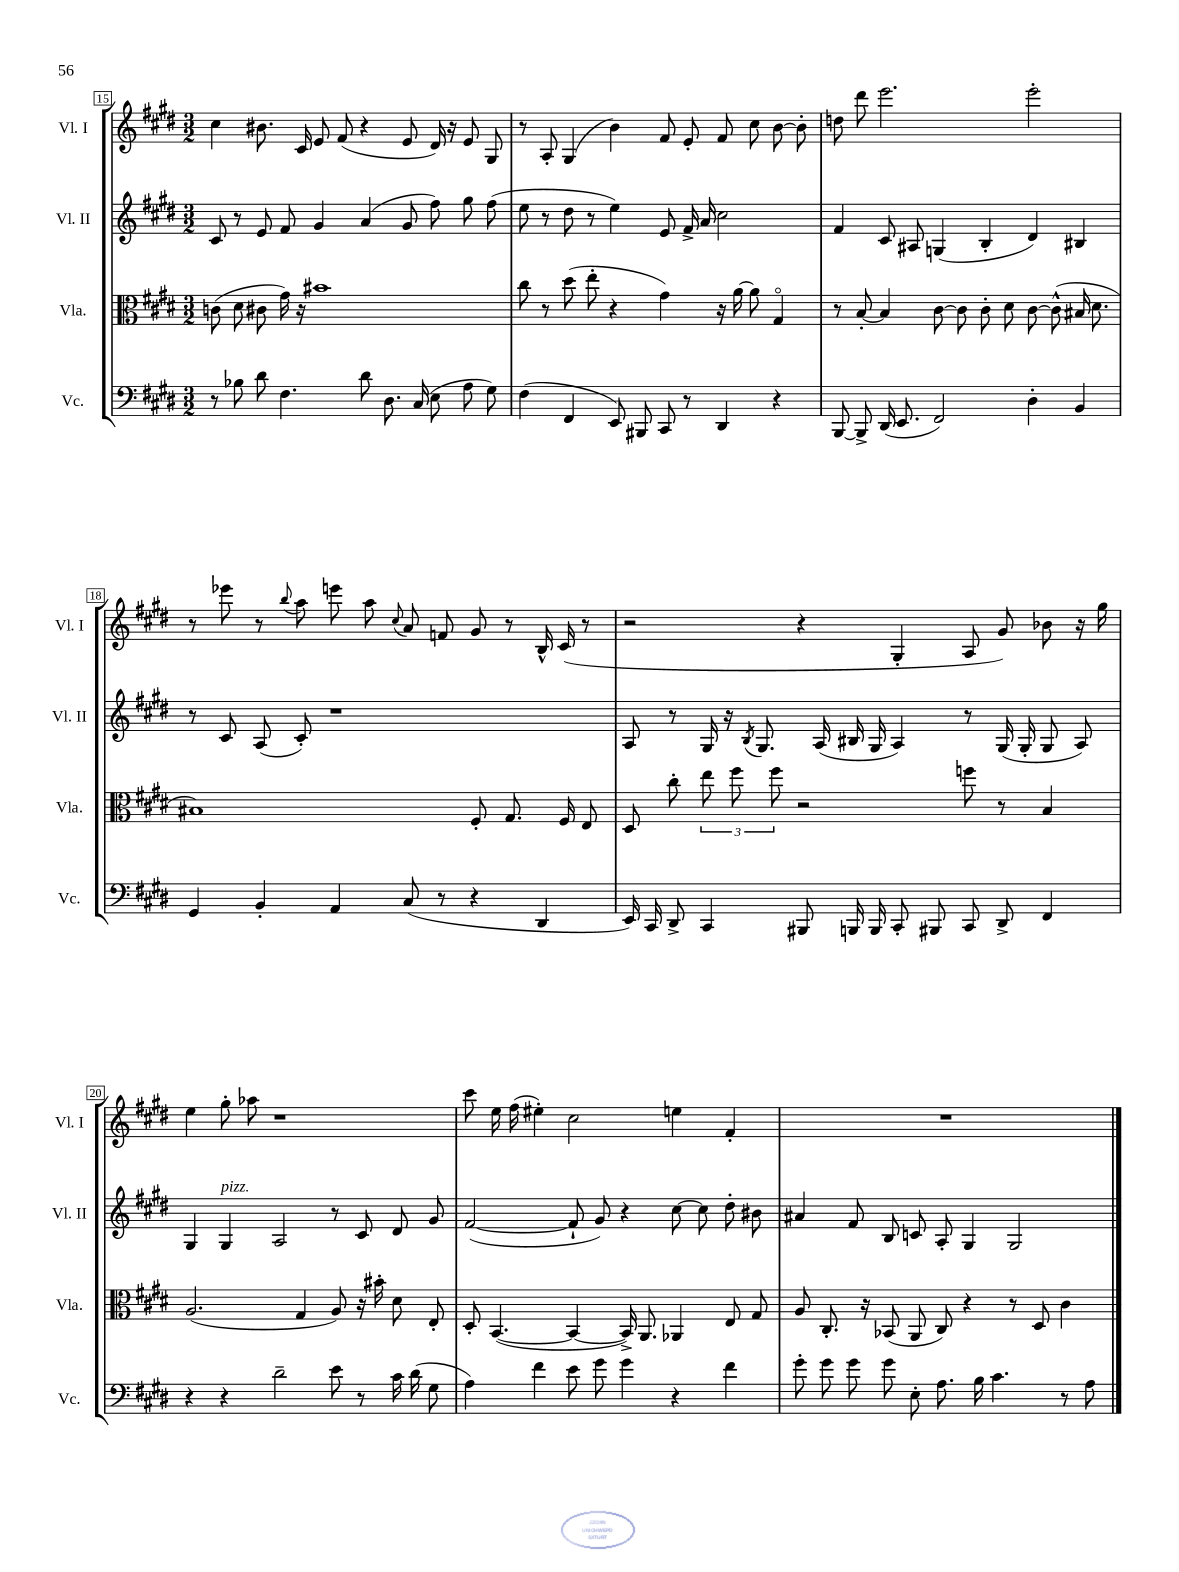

**kern	**kern	**kern	**kern
*part4	*part3	*part2	*part1
*staff4	*staff3	*staff2	*staff1
*I"Vc.	*I"Vla.	*I"Vl. II	*I"Vl. I
*I'Vc.	*I'Vla.	*I'Vl. II	*I'Vl. I
*clefF4	*clefC3	*clefG2	*clefG2
*k[f#c#g#d#]	*k[f#c#g#d#]	*k[f#c#g#d#]	*k[f#c#g#d#]
*M3/2	*M3/2	*M3/2	*M3/2
=15	=15	=15	=15
8r	(8cn\	8c#/	4cc#\
8B-X\	8d#\	8r	.
8d#\	8c#X\	8e/	8.b#X\
4.F#\	16g#\)	8f#/	.
.	16r	.	16c#/
.	1b#X	4g#/	8e/
.	.	.	(8f#/
8d#\	.	(4a/	4r
8.D#\	.	.	.
.	.	8g#/	8e/
(16C#/	.	.	.
8E\	.	8ff#\)	16d#/)
.	.	.	16r
8A\	.	8gg#\	8e/
8G#\)	.	(8ff#\	8G#/
=16	=16	=16	=16
(4F#\	8cc#\	8ee\	8r
.	8r	8r	8A'/
4FF#/	(8dd#\	8dd#\	(4G#/
.	8ee'\	8r	.
8EE/)	4r	4ee\)	4b\)
8BBB#X/	.	.	.
8CC#/	4g#\)	8e/	8f#/
8r	.	16f#^/	8e'/
.	.	16a/	.
4DD#/	16r	2cc#\	8f#/
.	[16a\	.	.
.	8a\]	.	8cc#\
4r	4G#/	.	[8b\
.	.	.	8b'\]
=17	=17	=17	=17
[8BBB/	8r	4f#/	8ddn\
8BBB^/]	[8B'/	.	8ddd#\
(16DD#/	4B/]	8c#/	2.eee\
8.EE/	.	.	.
.	.	8A#X/	.
2FF#/)	[8c#\	(4Gn/	.
.	8c#\]	.	.
.	8c#'\	4B'/	.
.	8d#\	.	.
4D#'\	[8c#\	4d#/)	2eee'\
.	(8c#^^\]	.	.
4BB/	16B#X/	4B#X/	.
.	8.d#\	.	.
!!LO:LB:g=z
=18	=18	=18	=18
4GG#/	1B#X)	8r	8r
.	.	8c#/	8eee-X\
4BB'/	.	(8A/	8r
.	.	.	8qqbb/
.	.	8c#'/)	8aa\
4AA/	.	1r	8eeen\
.	.	.	8aa\
.	.	.	8qqcc#/
(8C#/	.	.	8a/
8r	.	.	8fn/
4r	8F#'/	.	8g#/
.	8.G#/	.	8r
4DD#/	.	.	16B^^/
.	16F#/	.	(16c#/
.	8E/	.	8r
=19	=19	=19	=19
16EE/)	8D#/	8A/	2r
16CC#/	.	.	.
8DD#^/	8cc#'\	8r	.
4CC#/	12ee\	16G#/	.
.	.	16r	.
.	12ff#\	.	.
.	.	8qB/	.
.	.	8.G#/	.
.	12ff#\	.	.
8BBB#X/	2r	.	4r
.	.	(16A/	.
16BBBn/	.	16B#X/	.
16BBB/	.	16G#/	.
8CC#'/	.	4A/)	4G#'/
8BBB#X/	.	.	.
8CC#/	8ffn\	8r	8A/
8DD#^/	8r	(16G#/	8g#/)
.	.	16G#'/	.
4FF#/	4B/	8G#/	8b-X\
.	.	8A/)	16r
.	.	.	16gg#\
!!LO:LB:g=z
=20	=20	=20	=20
4r	(2.A/	4G#/	4ee\
!	!	!LO:TX:a:i:t=pizz.	!
4r	.	4G#/	8gg#'\
.	.	.	8aa-X\
2d#~\	.	2A/	1r
.	4G#/	.	.
8e\	8A/)	8r	.
8r	16r	8c#/	.
.	16b#X'\	.	.
16c#\	8d#\	8d#/	.
(16d#\	.	.	.
8G#\	8E'/	8g#/	.
=21	=21	=21	=21
4A\)	8D#'/	([2f#/	8ccc#\
.	([4.BB/	.	16ee\
.	.	.	(16ff#\
4f#\	.	.	4ee#X'\)
8e\	4BB/_	8f#`/]	2cc#\
8g#\	.	8g#/)	.
4g#\	16BB^/])	4r	.
.	8.AA/	.	.
4r	4AA-X/	[8cc#\	4een\
.	.	8cc#\]	.
4f#\	8E/	8dd#'\	4f#'/
.	8G#/	8b#X\	.
=22	=22	=22	=22
8g#'\	8A/	4a#X/	1.r
8g#\	8.C#'/	.	.
8g#\	.	8f#/	.
.	16r	.	.
8g#\	(8BB-X/	8B/	.
8E'\	8AA/	8cn/	.
8.A\	8C#/)	8A'/	.
.	4r	4G#/	.
16B\	.	.	.
4.c#\	.	.	.
.	8r	2G#/	.
.	8D#/	.	.
8r	4c#\	.	.
8A\	.	.	.
==	==	==	==
*-	*-	*-	*-
